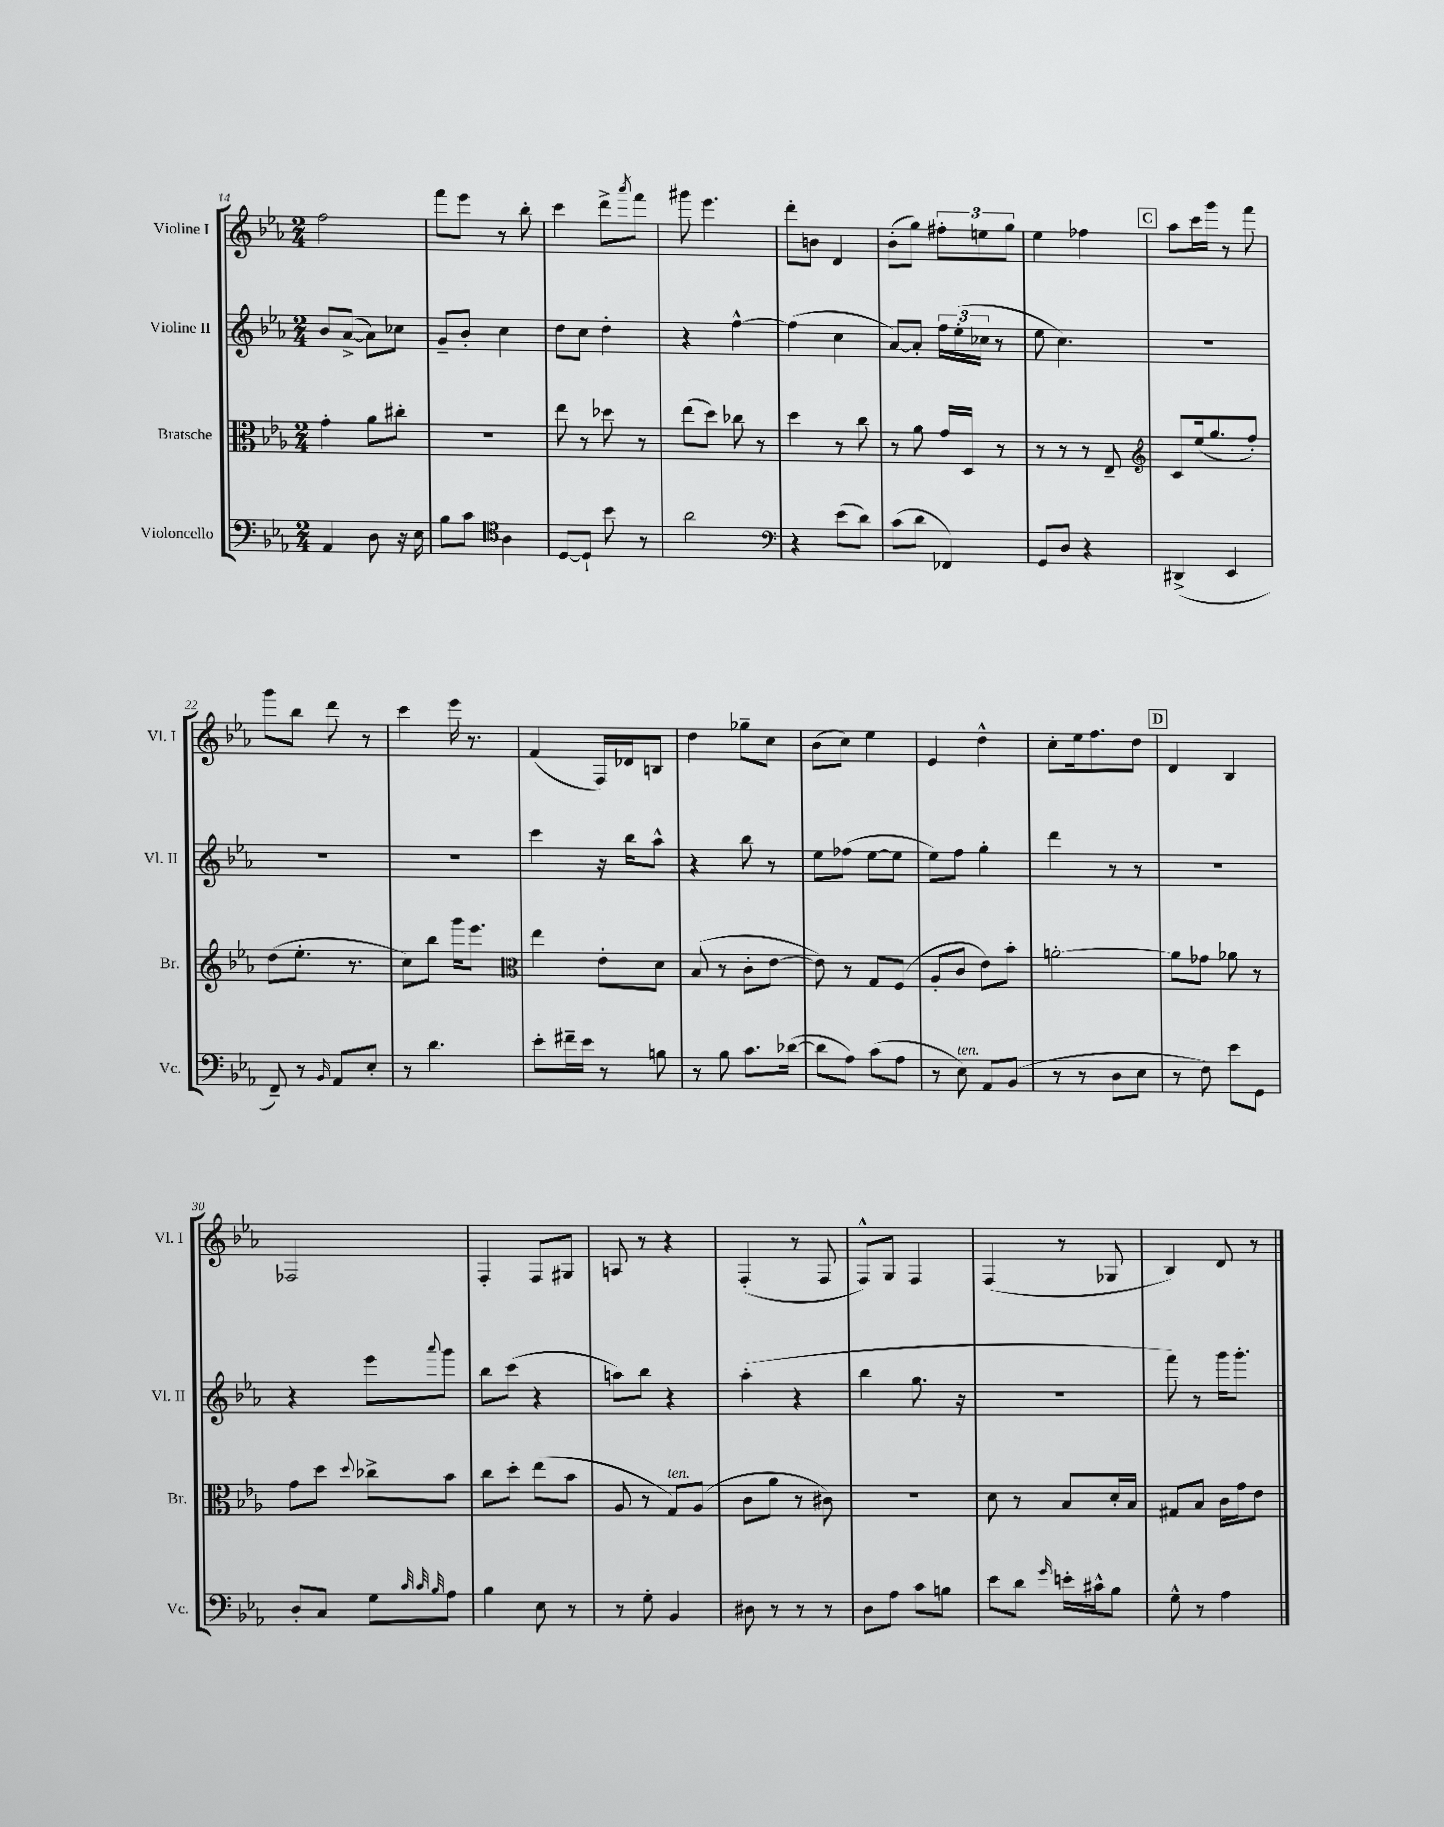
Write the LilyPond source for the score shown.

<<
\new StaffGroup <<
\new Staff = "s0" \with { instrumentName = "Violine I" shortInstrumentName = "Vl. I" } {
    \clef treble \key ees \major \numericTimeSignature \time 2/4
    f''2 |
    f'''8 ees'''8 r8 bes''8-. |
    c'''4 d'''8-> \acciaccatura { aes'''8 } f'''8 |
    gis'''8 ees'''4. |
    d'''8-. b'8 d'4 |
    bes'8-.( g''8) \tuplet 3/2 { fis''8-. e''8 g''8 } |
    ees''4 fes''4 |
    \mark \markup { \box "C" } aes''8 c'''16 g'''16 r8 f'''8 |
    g'''8 bes''8 d'''8 r8 |
    c'''4 ees'''16 r8. |
    f'4( f16) des'16 b8 |
    d''4 ges''8-- c''8 |
    bes'8( c''8) ees''4 |
    ees'4 d''4-^ |
    c''8-. ees''16 f''8. d''8 |
    \mark \markup { \box "D" } d'4 bes4 |
    fes2 |
    f4-. f8 gis8 |
    a8 r8 r4 |
    f4-.( r8 f8 |
    f8-^) g8 f4 |
    f4( r8 ges8 |
    bes4) d'8 r8 \bar "|." |
}
\new Staff = "s1" \with { instrumentName = "Violine II" shortInstrumentName = "Vl. II" } {
    \clef treble \key ees \major \numericTimeSignature \time 2/4
    bes'8 aes'8~->( aes'8) ces''8 |
    g'8-- bes'8-. c''4 |
    d''8 c''8 d''4-. |
    r4 f''4~-^ |
    f''4( c''4 |
    aes'8~) aes'8-. \tuplet 3/2 { f''16 ees''16-.( ces''16 } r8 |
    ees''8 c''4.) |
    \mark \markup { \box "C" } R2 |
    R2 |
    R2 |
    c'''4 r16 bes''16 aes''8-^ |
    r4 bes''8 r8 |
    ees''8 fes''8( ees''8~ ees''8 |
    ees''8) f''8 g''4-. |
    d'''4 r8 r8 |
    \mark \markup { \box "D" } R2 |
    r4 ees'''8 \appoggiatura { aes'''8 } g'''8 |
    bes''8 c'''8( r4 |
    a''8) bes''8 r4 |
    aes''4-.( r4 |
    bes''4 g''8. r16 |
    r2 |
    f'''8) r8 g'''16 g'''8.-. \bar "|." |
}
\new Staff = "s2" \with { instrumentName = "Bratsche" shortInstrumentName = "Br." } {
    \clef alto \key ees \major \numericTimeSignature \time 2/4
    g'4-. aes'8 cis''8-. |
    R2 |
    ees''8 r8 des''8 r8 |
    ees''8( d''8) ces''8 r8 |
    d''4 r8 c''8 |
    r8 aes'8 g'16 d16 r8 |
    r8 r8 r8 ees8-- |
    \mark \markup { \box "C" } \clef treble c'8 ees''16( g''8. f''8-.) |
    d''8( ees''8.-. r8. |
    c''8) bes''8 g'''16 ees'''8. |
    \clef alto ees''4 ees'8-. d'8 |
    bes8( r8 c'8-. ees'8~ |
    ees'8) r8 g8 f8( |
    aes8-. c'8 ees'8) bes'8-. |
    a'2~-. |
    \mark \markup { \box "D" } a'8 ges'8 aes'8 r8 |
    g'8 d''8 \appoggiatura { d''8 } ces''8-> bes'8 |
    c''8 d''8-. ees''8( bes'8 |
    aes8 r8 g8^\markup { \italic "ten." }) aes8( |
    c'8 aes'8 r8 cis'8) |
    r2 |
    d'8 r8 bes8 d'16-. bes16 |
    gis8 bes8 c'16 g'16 ees'8 \bar "|." |
}
\new Staff = "s3" \with { instrumentName = "Violoncello" shortInstrumentName = "Vc." } {
    \clef bass \key ees \major \numericTimeSignature \time 2/4
    aes,4 d8 r16 ees16 |
    bes8 c'8 \clef tenor aes4 |
    d8~ d8-! bes'8 r8 |
    aes'2 |
    \clef bass r4 ees'8( d'8) |
    c'8( d'8 fes,4) |
    g,8 d8 r4 |
    \mark \markup { \box "C" } dis,4->( ees,4 |
    f,8--) r8 \grace { bes,16 } aes,8 ees8-. |
    r8 d'4. |
    ees'8-. fis'16-- ees'16 r8 b8 |
    r8 bes8 c'8. des'16~( |
    des'8 aes8) c'8( aes8 |
    r8 ees8^\markup { \italic "ten." }) aes,8 bes,8( |
    r8 r8 d8 ees8 |
    \mark \markup { \box "D" } r8 f8) ees'8 g,8 |
    d8-. c8 g8 \grace { c'32 c'32 bes32 } aes8 |
    bes4 ees8 r8 |
    r8 g8-. bes,4 |
    dis8 r8 r8 r8 |
    d8 aes8 c'8 b8 |
    ees'8 d'8 \grace { g'16 } e'16-. cis'16-^ bes8 |
    g8-^ r8 aes4 \bar "|." |
}
>>
>>
\layout { \context { \Score currentBarNumber = #14 } }
